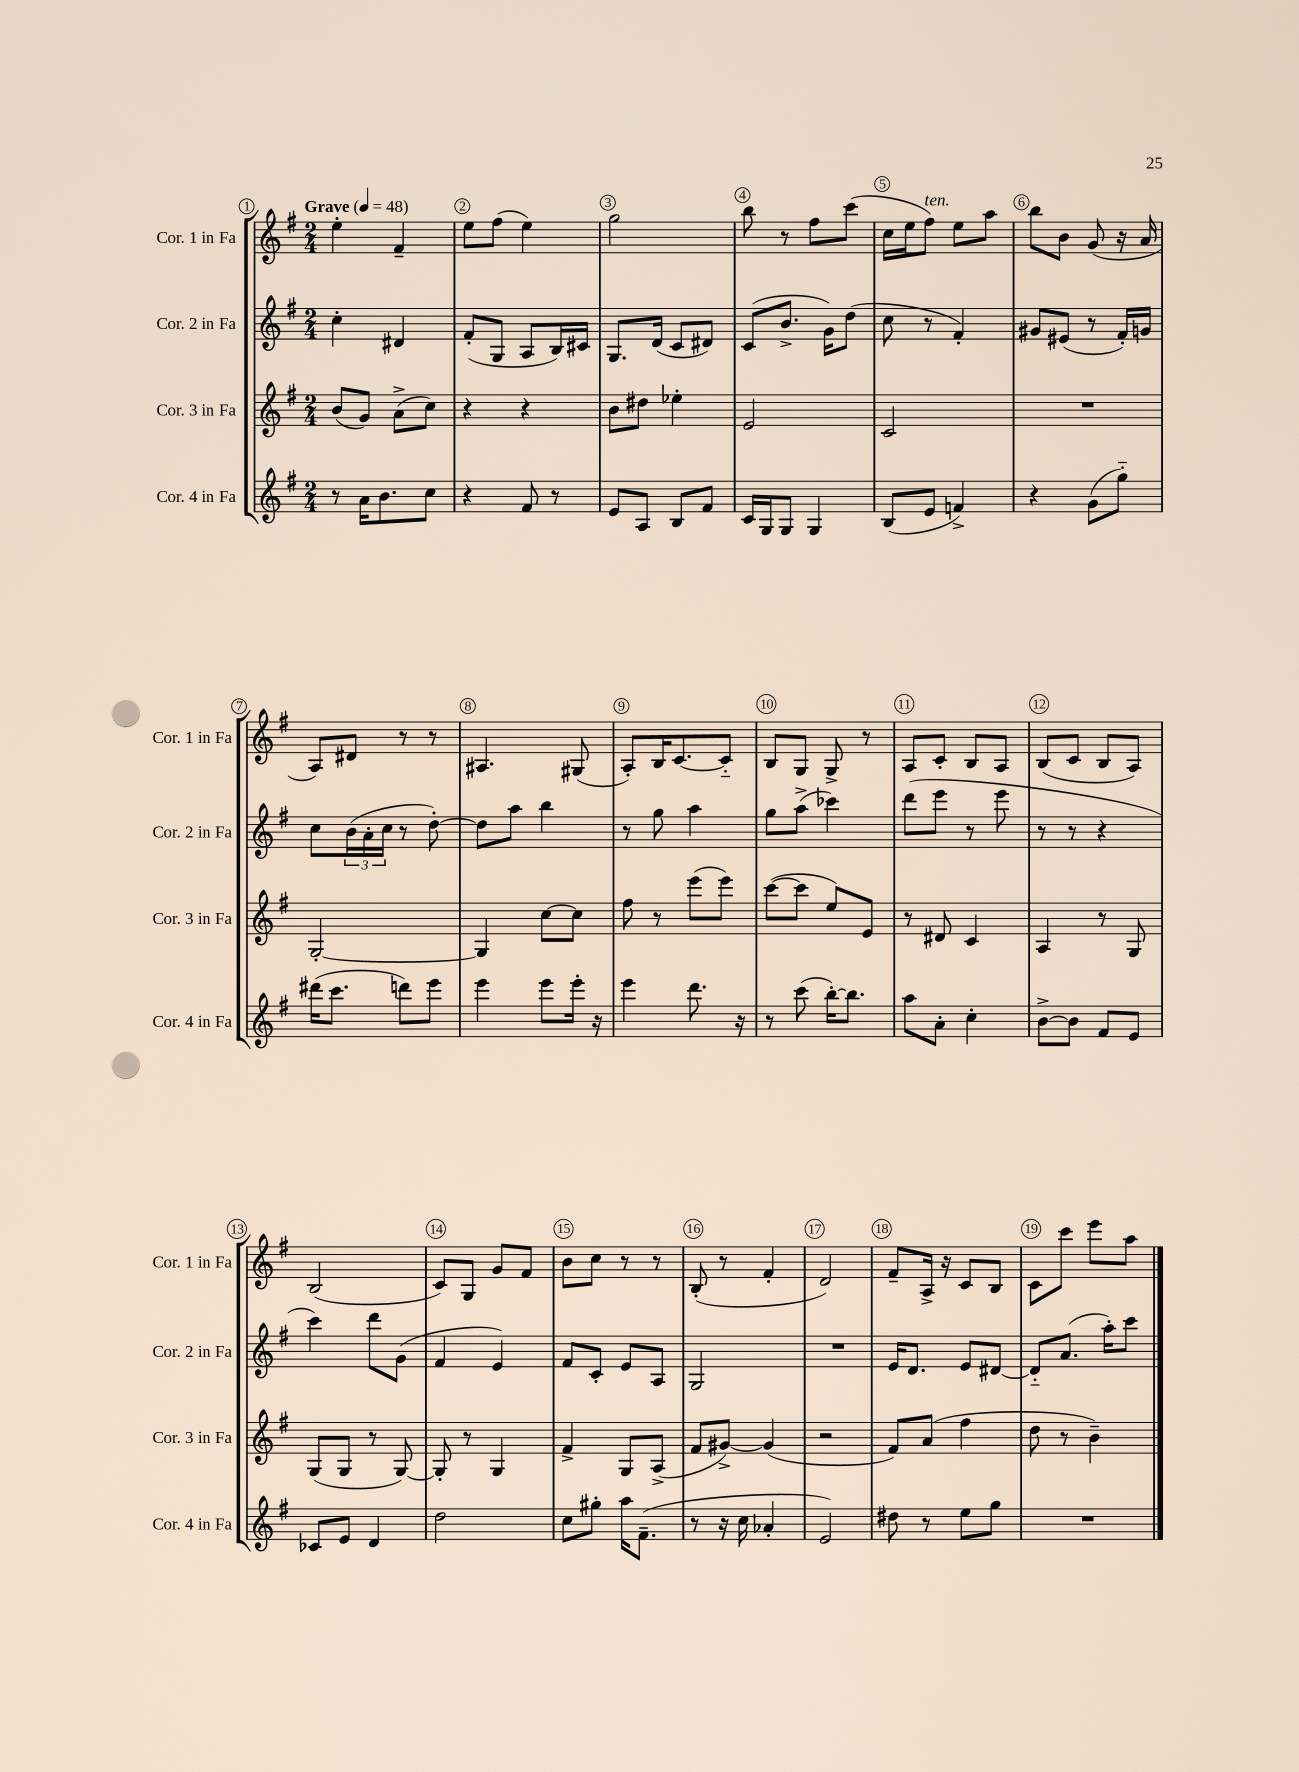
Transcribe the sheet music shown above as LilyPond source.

<<
\new StaffGroup <<
\new Staff = "s0" \with { instrumentName = "Cor. 1 in Fa" shortInstrumentName = "Cor. 1 in Fa" } {
    \clef treble \key g \major \numericTimeSignature \time 2/4 \tempo "Grave" 4 = 48
    e''4-. fis'4-- |
    e''8 fis''8( e''4) |
    g''2 |
    b''8 r8 fis''8 c'''8( |
    c''16 e''16 fis''8^\markup { \italic "ten." }) e''8 a''8 |
    b''8 b'8 g'8( r16 a'16 |
    a8) dis'8 r8 r8 |
    ais4. gis8( |
    a8-.) b16 c'8.~ c'8-_ |
    b8 g8 g8-> r8 |
    a8 c'8-. b8 a8 |
    b8( c'8 b8 a8) |
    b2( |
    c'8) g8 g'8 fis'8 |
    b'8 c''8 r8 r8 |
    b8-.( r8 fis'4-. |
    d'2) |
    fis'8-- a16-> r16 c'8 b8 |
    c'8 c'''8 e'''8 a''8 \bar "|." |
}
\new Staff = "s1" \with { instrumentName = "Cor. 2 in Fa" shortInstrumentName = "Cor. 2 in Fa" } {
    \clef treble \key g \major \numericTimeSignature \time 2/4
    c''4-. dis'4 |
    fis'8-.( g8 a8 b16) cis'16 |
    g8. d'16( c'8 dis'8) |
    c'8( b'8.-> g'16) d''8( |
    c''8 r8 fis'4-.) |
    gis'8 eis'8( r8 fis'16-.) g'16 |
    c''8 \tuplet 3/2 { b'16( a'16-. c''16 } r8 d''8~-.) |
    d''8 a''8 b''4 |
    r8 g''8 a''4 |
    g''8 a''8->( ces'''4) |
    d'''8( e'''8 r8 e'''8 |
    r8 r8 r4 |
    c'''4) d'''8 g'8( |
    fis'4 e'4) |
    fis'8 c'8-. e'8 a8 |
    g2 |
    R2 |
    e'16 d'8. e'8 dis'8~ |
    dis'8-_ a'8.( a''16-.) c'''8 \bar "|." |
}
\new Staff = "s2" \with { instrumentName = "Cor. 3 in Fa" shortInstrumentName = "Cor. 3 in Fa" } {
    \clef treble \key g \major \numericTimeSignature \time 2/4
    b'8( g'8) a'8->( c''8) |
    r4 r4 |
    b'8 dis''8 ees''4-. |
    e'2 |
    c'2 |
    R2 |
    g2~-. |
    g4 c''8~ c''8 |
    fis''8 r8 e'''8( e'''8) |
    c'''8~( c'''8 e''8) e'8 |
    r8 dis'8 c'4 |
    a4 r8 g8 |
    g8( g8 r8 g8~) |
    g8-. r8 g4 |
    fis'4-> g8 a8->( |
    fis'8 gis'8~->) gis'4( |
    r2 |
    fis'8) a'8( fis''4 |
    d''8 r8 b'4--) \bar "|." |
}
\new Staff = "s3" \with { instrumentName = "Cor. 4 in Fa" shortInstrumentName = "Cor. 4 in Fa" } {
    \clef treble \key g \major \numericTimeSignature \time 2/4
    r8 a'16 b'8. c''8 |
    r4 fis'8 r8 |
    e'8 a8 b8 fis'8 |
    c'16 g16 g8 g4 |
    b8( e'8 f'4->) |
    r4 g'8( g''8-_) |
    dis'''16( c'''8. d'''8) e'''8 |
    e'''4 e'''8 e'''16-. r16 |
    e'''4 d'''8. r16 |
    r8 c'''8( b''16~-.) b''8. |
    a''8 a'8-. c''4-. |
    b'8~-> b'8 fis'8 e'8 |
    ces'8 e'8 d'4 |
    d''2 |
    c''8 gis''8-. a''16 fis'8.--( |
    r8 r16 c''16 aes'4-. |
    e'2) |
    dis''8 r8 e''8 g''8 |
    R2 \bar "|." |
}
>>
>>
\layout { \context { \Score \override BarNumber.break-visibility = ##(#f #t #t) barNumberVisibility = #all-bar-numbers-visible \override BarNumber.stencil = #(make-stencil-circler 0.1 0.3 ly:text-interface::print) } }
